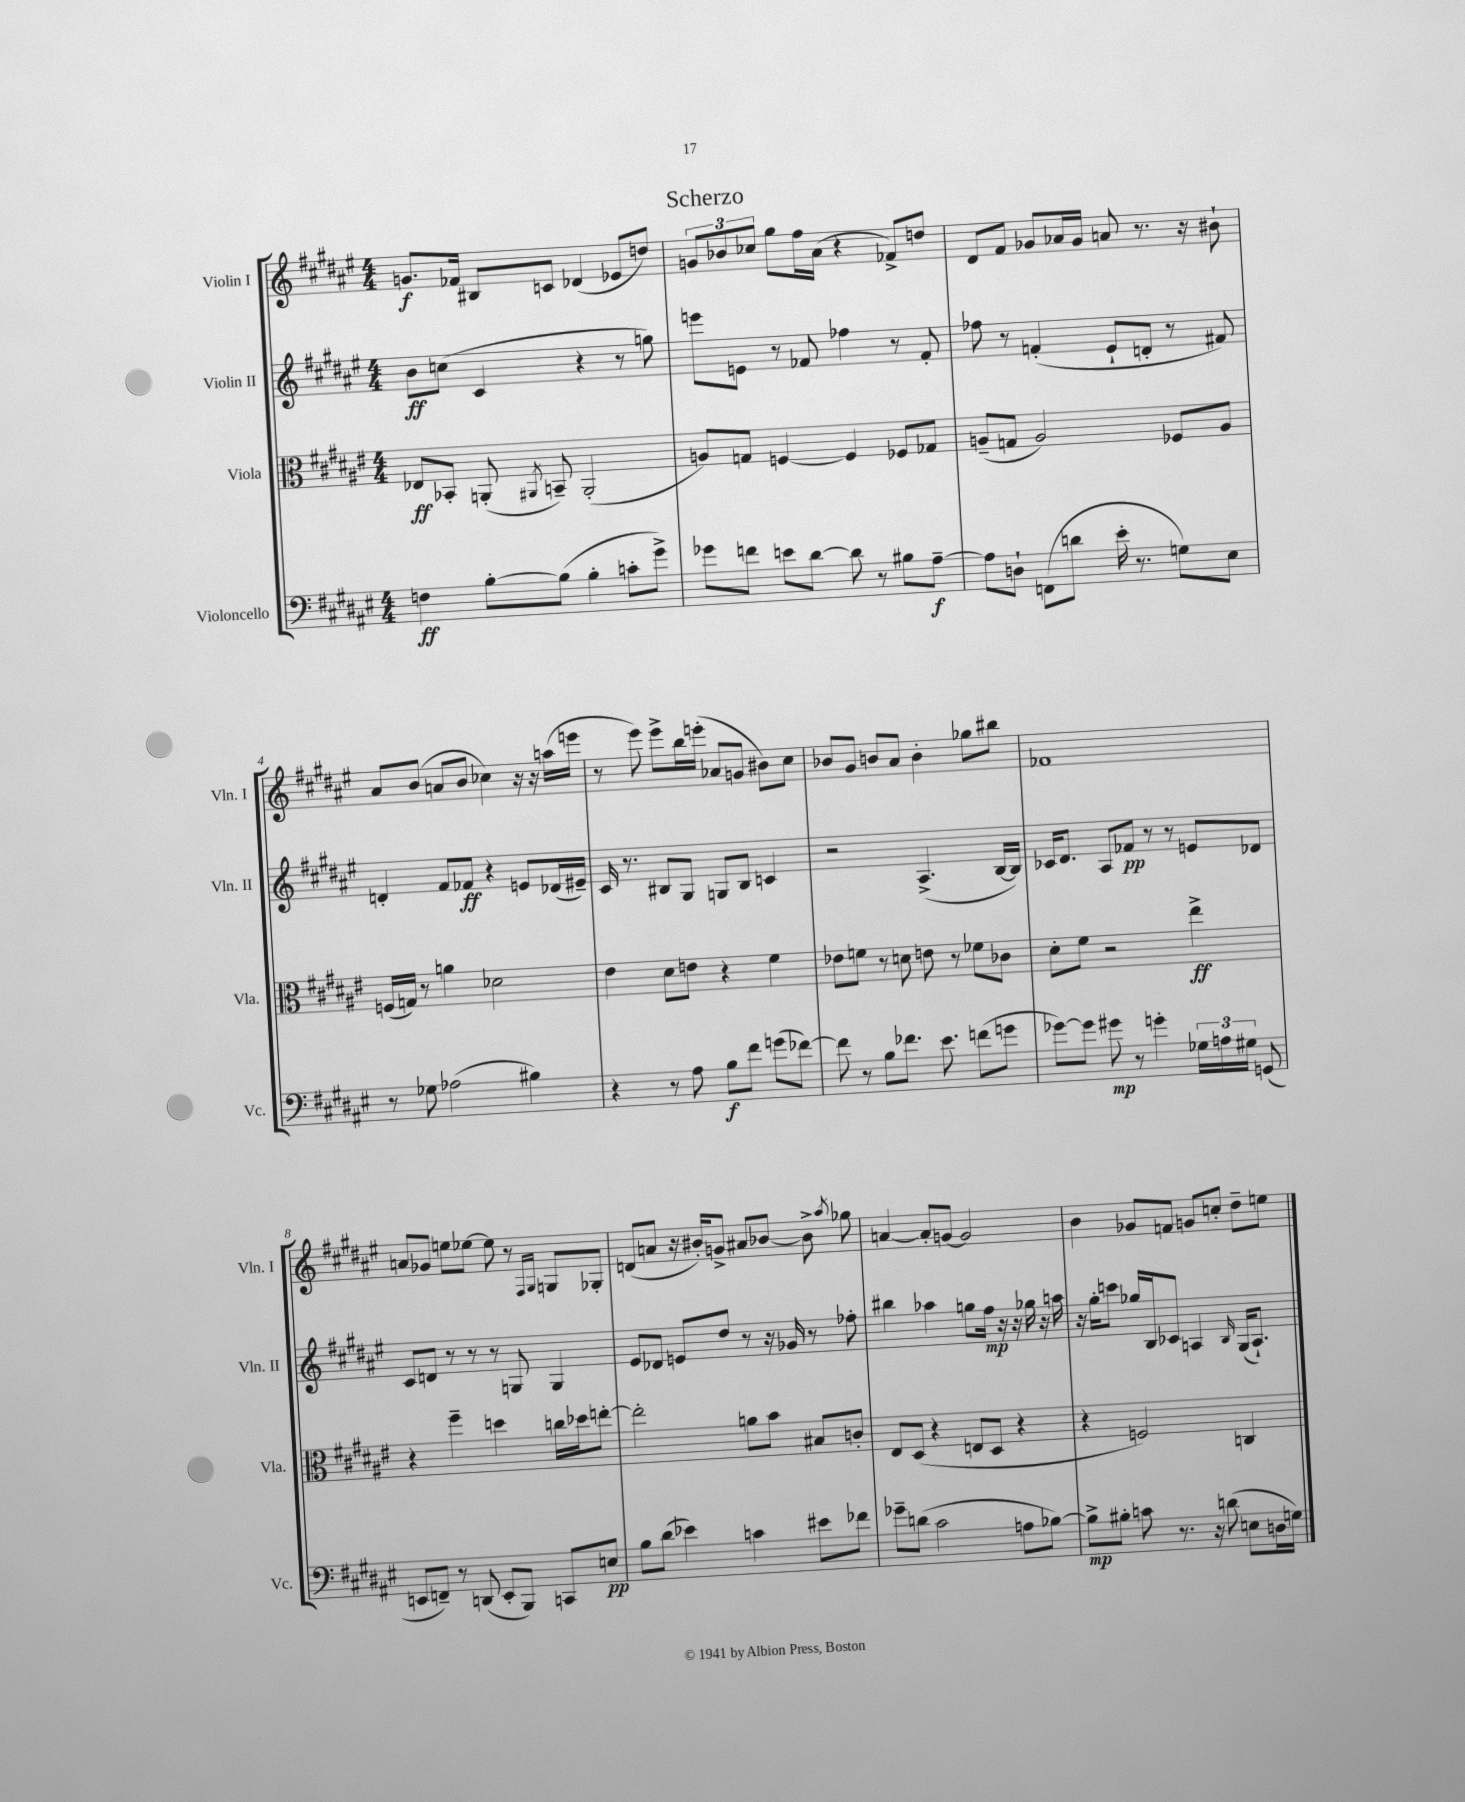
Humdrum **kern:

**kern	**dynam	**kern	**dynam	**kern	**dynam	**kern	**dynam
*part4	*part4	*part3	*part3	*part2	*part2	*part1	*part1
*staff4	*staff4	*staff3	*staff3	*staff2	*staff2	*staff1	*staff1
*I"Violoncello	*	*I"Viola	*	*I"Violin II	*	*I"Violin I	*
*I'Vc.	*	*I'Vla.	*	*I'Vln. II	*	*I'Vln. I	*
*clefF4	*	*clefC3	*	*clefG2	*	*clefG2	*
*k[f#c#g#d#a#e#]	*	*k[f#c#g#d#a#e#]	*	*k[f#c#g#d#a#e#]	*	*k[f#c#g#d#a#e#]	*
*M4/4	*	*M4/4	*	*M4/4	*	*M4/4	*
=1	=1	=1	=1	=1	=1	=1	=1
4Fn\	ff	8E-X/L	ff	8b\L	ff	8.gn/L	f
.	.	8BB-X'/J	.	(8ccn\J	.	.	.
.	.	.	.	.	.	16f-X/Jk	.
[8B'\L	.	(8AAn'/	.	4c#/	.	8B#X/L	.
.	.	8qAA#X/	.	.	.	.	.
(8B\J]	.	8BBn~/)	.	.	.	8cn/J	.
4B'\	.	(2AA#'/	.	4r	.	(4d-X/	.
8cn'\L	.	.	.	8r	.	8e-X/L	.
8g#^\J)	.	.	.	8ggn\)	.	8ddn/J)	.
=2	=2	=2	=2	=2	=2	=2	=2
8g-X\L	.	8An/L)	.	8eeen\L	.	12gn/L	.
.	.	.	.	.	.	12b-X/	.
8fn\J	.	8Gn/J	.	8en\J	.	.	.
.	.	.	.	.	.	12cc-X/J	.
8en\L	.	[4Fn/	.	8r	.	8gg#\L	.
[8d#\J	.	.	.	8f-X/	.	16ff#\L	.
.	.	.	.	.	.	(16a#\JJ	.
8d#\]	.	4F/]	.	4ff-X\	.	4r	.
8r	.	.	.	.	.	.	.
8B#X\L	.	8F-X/L	.	8r	.	8f-X^/L)	.
[8A#~\J	f	8G-X/J	.	8f-'/	.	8ddn/J	.
=3	=3	=3	=3	=3	=3	=3	=3
8A#\L]	.	(8An~/L	.	8ff-X\	.	8d#/L	.
8Dn`\J	.	8Gn/J	.	8r	.	8f#/J	.
(8FFn\L	.	2A/)	.	(4fn'/	.	8g-X/L	.
8dn\J	.	.	.	.	.	16a-X/L	.
.	.	.	.	.	.	16g-/JJ	.
16e#'\	.	.	.	8e#`/L	.	8an/	.
8.r	.	.	.	.	.	.	.
.	.	.	.	8dn'/J	.	8.r	.
8Gn\L)	.	8F-X/L	.	8r	.	.	.
.	.	.	.	.	.	16r	.
8E#\J	.	8A/J	.	8f#X/)	.	8b#X`\	.
!!LO:LB:g=z
=4	=4	=4	=4	=4	=4	=4	=4
8r	.	(16Fn/LL	.	4dn'/	.	8a#/L	.
.	.	16Gn/JJ)	.	.	.	.	.
8G-X\	.	8r	.	.	.	(8b/J	.
(2A-X\	.	4an\	.	8f#/L	.	8an/L	.
.	.	.	.	8f-X/J	ff	8b/J	.
.	.	2d-X\	.	4r	.	4cc-X\)	.
4B#X\)	.	.	.	8en/L	.	16r	.
.	.	.	.	.	.	16r	.
.	.	.	.	(16d-X/L	.	(16aan\LL	.
.	.	.	.	16e#X~/JJ)	.	16eeen\JJ	.
=5	=5	=5	=5	=5	=5	=5	=5
4r	.	4e#\	.	16c#/	.	8r	.
.	.	.	.	8.r	.	.	.
.	.	.	.	.	.	8eee#\)	.
8r	.	8d#\L	.	8B#X/L	.	8eee#^\L	.
8A#\	.	8en\J	.	8G#/J	.	16bb\L	.
.	.	.	.	.	.	(16eeen'\JJ	.
8B\L	f	4r	.	8Gn/L	.	8a-X/L	.
8f#\J	.	.	.	8B#/J	.	8gn/J	.
(8gn\L	.	4f#\	.	4cn/	.	8b#X\L)	.
[8f-X\J)	.	.	.	.	.	8cc#\J	.
=6	=6	=6	=6	=6	=6	=6	=6
8f-\]	.	8e-X\L	.	2r	.	8b-X/L	.
8r	.	8fn\J	.	.	.	8g#/J	.
8B\L	.	8r	.	.	.	8bn/L	.
8.f-X\J	.	8dn\	.	.	.	8a#/J	.
.	.	8en\	.	(4.A#^/	.	4b'\	.
8.e#\	.	.	.	.	.	.	.
.	.	8r	.	.	.	.	.
(8fn\L	.	8f-X\L	.	.	.	8gg-X\L	.
8gn\J	.	8c-X\J	.	[16B/LL	.	8bb#X\J	.
.	.	.	.	16B/JJ])	.	.	.
=7	=7	=7	=7	=7	=7	=7	=7
[8g-X\L)	.	8d#'\L	.	16c-X/KL	.	1f-X	.
.	.	.	.	8.d#/J	.	.	.
8g-\J]	.	8f#\J	.	.	.	.	.
8g#X\	mp	2r	.	8A#/L	.	.	.
8r	.	.	.	8f-X/J	pp	.	.
4gn'\	.	.	.	8r	.	.	.
.	.	.	.	8r	.	.	.
24G-X\LL	.	4ee#^\	ff	8en/L	.	.	.
24An\	.	.	.	.	.	.	.
24G#X\JJ	.	.	.	.	.	.	.
(8GGn/	.	.	.	8d-X/J	.	.	.
!!LO:LB:g=z
=8	=8	=8	=8	=8	=8	=8	=8
8EEn/L	.	4r	.	8c#/L	.	8an/L	.
8FFn~/J)	.	.	.	8dn/J	.	8g-X/J	.
8r	.	4ff#~\	.	8r	.	8een\L	.
(8DDn/	.	.	.	8r	.	[8ee-X\J	.
8EE'/L	.	4ddn\	.	8r	.	8ee-\]	.
8BBB/J)	.	.	.	8Gn/	.	8r	.
.	.	.	.	.	.	16qqF#/LL	.
.	.	.	.	.	.	16qqG#/JJ	.
8CCn/L	.	16ccn\LL	.	4G/	.	8Gn/L	.
.	.	16dd-X\J	.	.	.	.	.
8En/J	pp	[8een'\J	.	.	.	8G-X'/J	.
=9	=9	=9	=9	=9	=9	=9	=9
8B\L	.	2ee'\]	.	8e#/L	.	(8dn/L	.
(8d#\J	.	.	.	8d-X/J	.	8an/J	.
4e-X\)	.	.	.	8en/L	.	16r	.
.	.	.	.	.	.	16b#X'/KL)	.
.	.	.	.	8dd#/J	.	8gn^/J	.
4cn\	.	8an\L	.	8r	.	8a#X/L	.
.	.	8b\J	.	16r	.	[8b-X/J	.
.	.	.	.	16g-X/	.	.	.
8e#X\L	.	8B#X/L	.	8r	.	8b-^\]	.
.	.	.	.	.	.	8qaa#/	.
8f-X\J	.	8cn'/J	.	8ff-X'\	.	8gg-X\	.
=10	=10	=10	=10	=10	=10	=10	=10
8g-X~\L	.	8E#/L	.	4bb#X\	.	[4an/	.
(8dn\J	.	(8D#/J	.	.	.	.	.
2c#\	.	4r	.	4aa-X\	.	8a'/L]	.
.	.	.	.	.	.	[8gn/J	.
.	.	8En/L	.	8ggn\L	.	2g/]	.
.	.	8D#/J	.	16ff#\Jk	mp	.	.
.	.	.	.	16r	.	.	.
8An\L	.	4r	.	16r	.	.	.
.	.	.	.	16gg-X\	.	.	.
[8B-X\J)	.	.	.	16r	.	.	.
.	.	.	.	16aan\	.	.	.
=11	=11	=11	=11	=11	=11	=11	=11
8B-^\L]	mp	4r	.	16r	.	4b\	.
.	.	.	.	16gg#'\KL	.	.	.
8B#X'\J	.	.	.	8cccn\J	.	.	.
8cn\	.	2Fn/)	.	16gg-X/LL	.	8g-X/L	.
.	.	.	.	16B/J	.	.	.
8.r	.	.	.	8c-X/J	.	8fn/J	.
.	.	.	.	4An/	.	8gn/L	.
16r	.	.	.	.	.	.	.
(8dn\	.	.	.	.	.	8ccn'/J	.
.	.	.	.	16qqB/	.	.	.
8En\L	.	4Cn/	.	(16G#/KL	.	8dd#~\L	.
.	.	.	.	8.A`/J)	.	.	.
16Dn\L	.	.	.	.	.	8een\J	.
16Gn\JJ)	.	.	.	.	.	.	.
==	==	==	==	==	==	==	==
*-	*-	*-	*-	*-	*-	*-	*-
